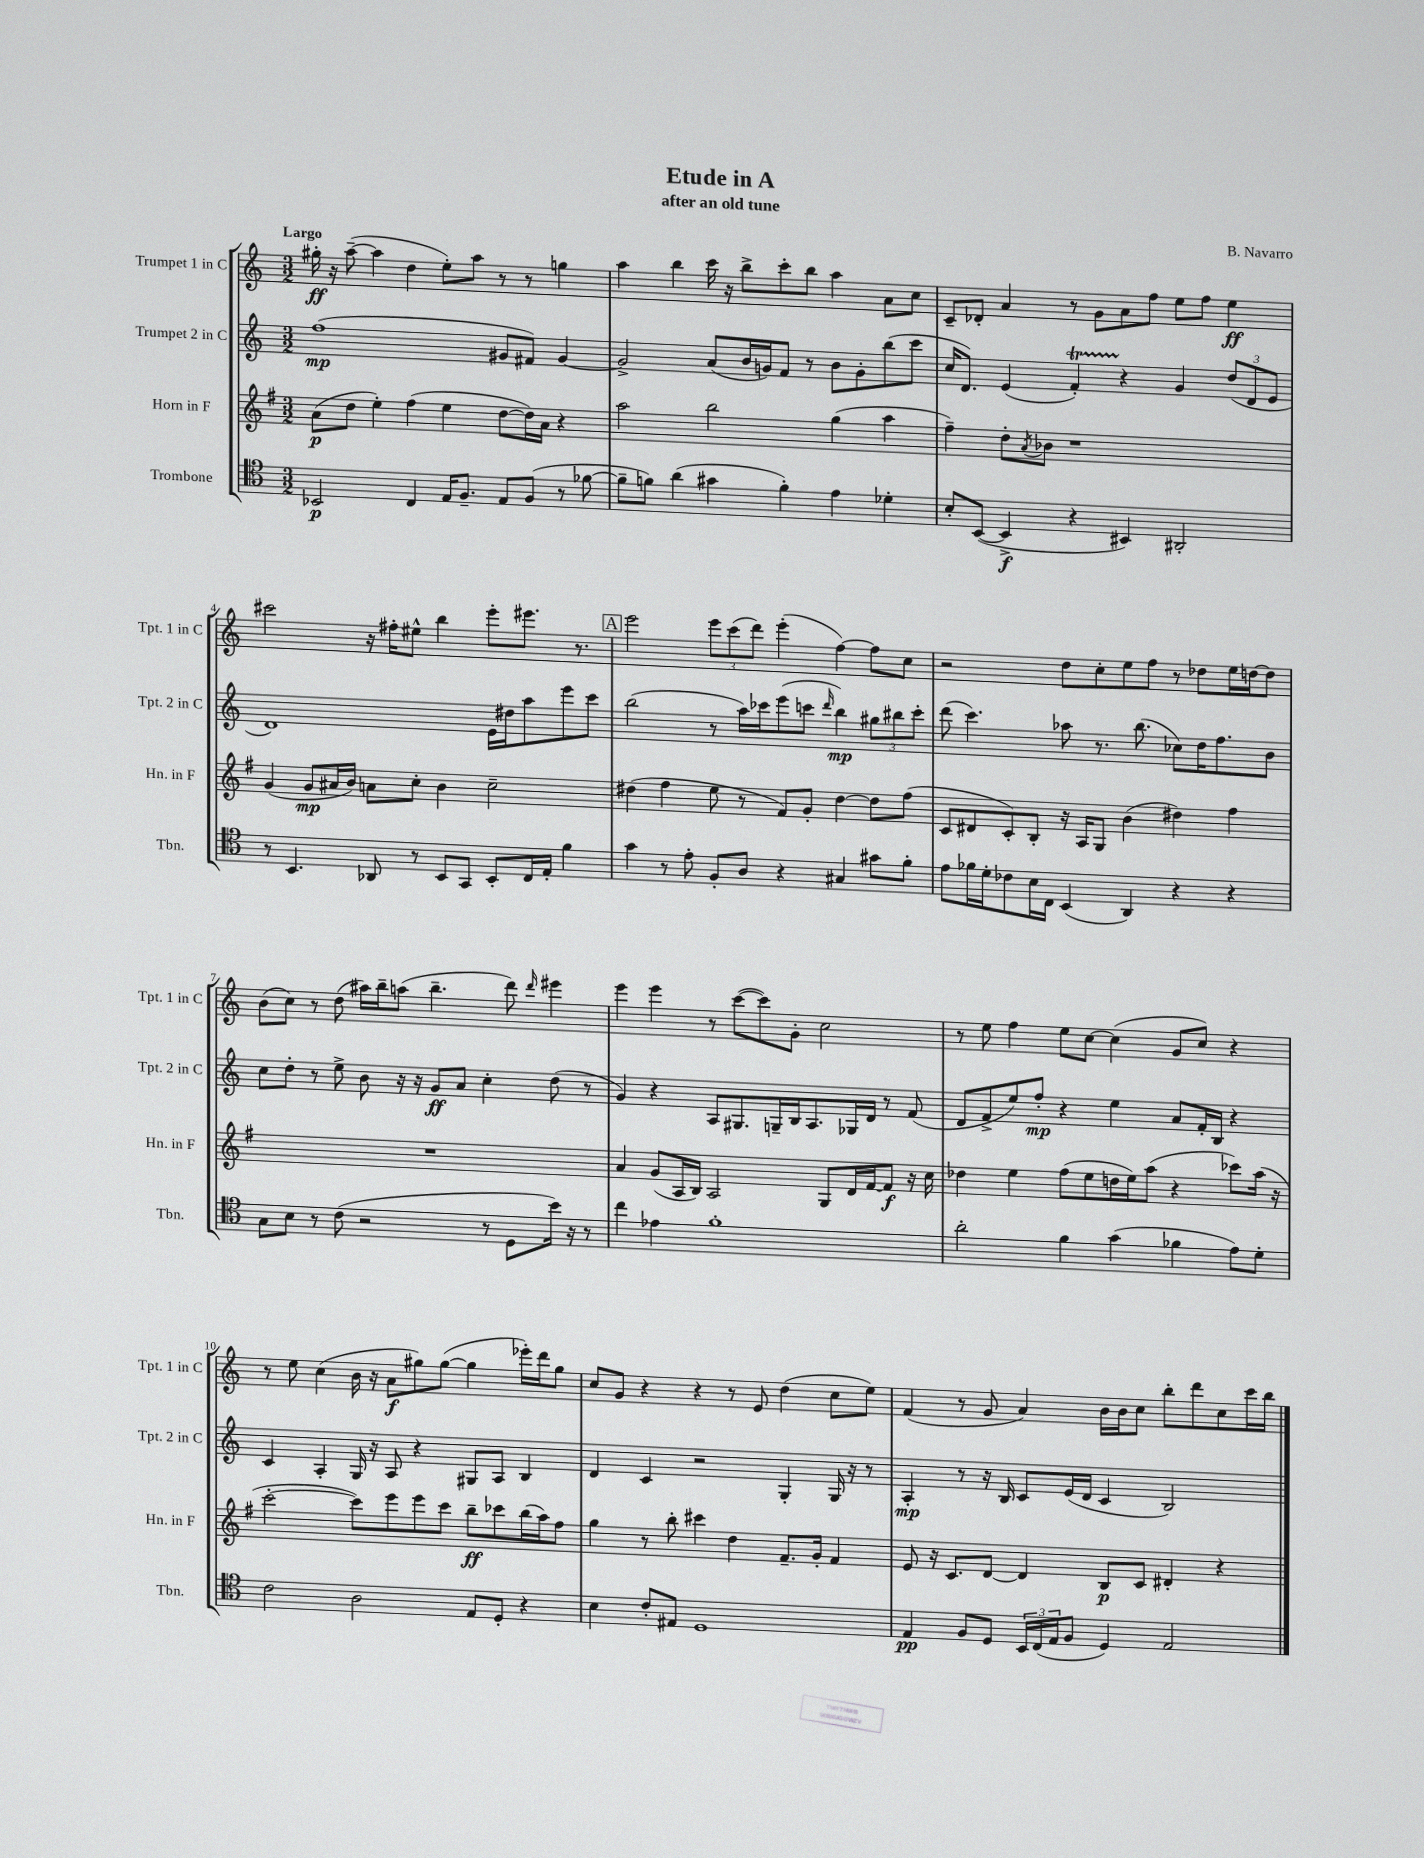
\header { title = "Etude in A" composer = "B. Navarro" subtitle = "after an old tune" }
<<
\new StaffGroup <<
\new Staff = "s0" \with { instrumentName = "Trumpet 1 in C" shortInstrumentName = "Tpt. 1 in C" } {
    \clef treble \key c \major \numericTimeSignature \time 3/2 \tempo "Largo"
    gis''16-.\ff r16 a''8~--( a''4 d''4 e''8-.) a''8 r8 r8 g''4 |
    a''4 b''4 c'''16 r16 b''8-> c'''8-. b''8 a''4 a'8 c''8 |
    c'8-- des'8-. a'4 r8 g'8 a'8 f''8 e''8 f''8 e''4\ff |
    cis'''2 r16 fis''16-. eis''8-^ b''4 e'''8-. eis'''8. r8. |
    \mark \markup { \box "A" } e'''2 \tuplet 3/2 { e'''8 c'''8( d'''8) } e'''4-.( f''4~) f''8 c''8 |
    r2 d''8 c''8-. e''8 f''8 r8 des''8 e''16 d''16~ d''8 |
    b'8( c''8) r8 d''8( ais''16) b''16-- a''8( b''4.-- d'''8) \grace { d'''16 } eis'''4 |
    e'''4 e'''4 r8 c'''8~( c'''8) g'8-. c''2 |
    r8 e''8 f''4 e''8 c''8~ c''4( g'8 c''8) r4 |
    r8 e''8 c''4( b'16 r16 a'8\f gis''8) gis''8~( gis''4 ees'''16-.) d'''16 gis''8 |
    c''8 g'8 r4 r4 r8 e'8 d''4( c''8 e''8) |
    f'4( r8 g'8 a'4) b'16 b'16 c''8 b''8-. d'''8 c''8 c'''16 b''16 \bar "|." |
}
\new Staff = "s1" \with { instrumentName = "Trumpet 2 in C" shortInstrumentName = "Tpt. 2 in C" } {
    \clef treble \key c \major \numericTimeSignature \time 3/2
    f''1\mp( gis'8 fis'8) gis'4~ |
    gis'2-> a'8( b'16 g'16) f'8 r8 b'8 g'8-. b''8( c'''8 |
    c''16 d'8.) e'4( f'4-.\startTrillSpan) r4\stopTrillSpan g'4 \tuplet 3/2 { d''8( d'8 e'8 } |
    d'1) e'16 dis''16 a''8 e'''8 c'''8 |
    \mark \markup { \box "A" } b''2( r8 a''16) ces'''16 e'''8( c'''8 \grace { d'''16 } b''4\mp) \tuplet 3/2 { gis''8 bis''8 c'''8-. } |
    d'''8( c'''4.) aes''8 r8. b''8.( ces''8) d''16 f''8. b'8 |
    c''8 d''8-. r8 e''8-> b'8 r16 r16 g'8\ff a'8 c''4-. d''8( r8 |
    g'4) r4 a8 gis8. g16-- b16 a8. ges16 d'16 r8 f'8( |
    d'8 f'8-> e''8) f''8-.\mp r4 e''4 a'8 f'16-. b16 r4 |
    c'4 a4-. g16 r16 a8 r4 gis8 a8 b4 |
    d'4 c'4 r2 g4-. g16 r16 r8 |
    a4-.\mp r8 r16 b16 c'8 e'16( d'16 c'4 b2) \bar "|." |
}
\new Staff = "s2" \with { instrumentName = "Horn in F" shortInstrumentName = "Hn. in F" } {
    \clef treble \key g \major \numericTimeSignature \time 3/2
    a'8\p( d''8 e''4-.) fis''4( e''4 d''8~ d''16) a'16 r4 |
    a''2 b''2 g''4( a''4 |
    fis''4--) d''8-. \acciaccatura { a'8 } bes'8 r1 |
    g'4( g'8\mp ais'16 b'16) a'8 c''8-. b'4 c''2-- |
    \mark \markup { \box "A" } dis''4( fis''4 e''8 r8 fis'8) g'8-. dis''4~ dis''8 fis''8( |
    c'8 dis'8 c'8-.) b8-. r16 a16 g8 b'4( dis''4) fis''4 |
    R1. |
    a'4 g'8( a16 b16) a2 g8 d'16 fis'16~ fis'8\f r16 c''16 |
    des''4 e''4 fis''8( e''8 d''16 e''16) a''8( r4 ces'''8) a''16( r16 |
    c'''2~-. c'''8) e'''8 e'''8 c'''8 b''8--\ff ces'''8 b''16( a''16) fis''8 |
    g''4 r8 b''8-. cis'''4 d''4 fis'8.-- g'16-. fis'4 |
    e'8 r16 c'8. d'8~ d'4 b8\p c'8 dis'4-. r4 \bar "|." |
}
\new Staff = "s3" \with { instrumentName = "Trombone" shortInstrumentName = "Tbn." } {
    \clef tenor \key c \major \numericTimeSignature \time 3/2
    bes,2\p c4 e16 f8.-- e8 f8( r8 fes'8~ |
    fes'8-- f'8) a'4( gis'4 f'4-.) e'4 des'4-. |
    b8-. b,8~( b,4->\f r4 bis,4) ais,2-. |
    r8 b,4. aes,8 r8 b,8 g,8 b,8-. c16 e16-. f'4 |
    \mark \markup { \box "A" } g'4 r8 e'8-. f8-. a8 r4 gis4 gis'8 f'8-. |
    e'8 fes'16 d'16-. ces'8 b16 c16 b,4( a,4) r4 r4 |
    g8 b8 r8 c'8( r2 r8 d8 b'16) r16 r8 |
    c''4 ees'4 f'1-. |
    a'2-. f'4 g'4( fes'4 e'8) d'8-. |
    c'2 a2 e8 d8-. r4 |
    b4 c'8-. eis8 d1 |
    e4\pp f8 d8 \tuplet 3/2 { b,16 c16( e16 } f8 d4) e2 \bar "|." |
}
>>
>>
